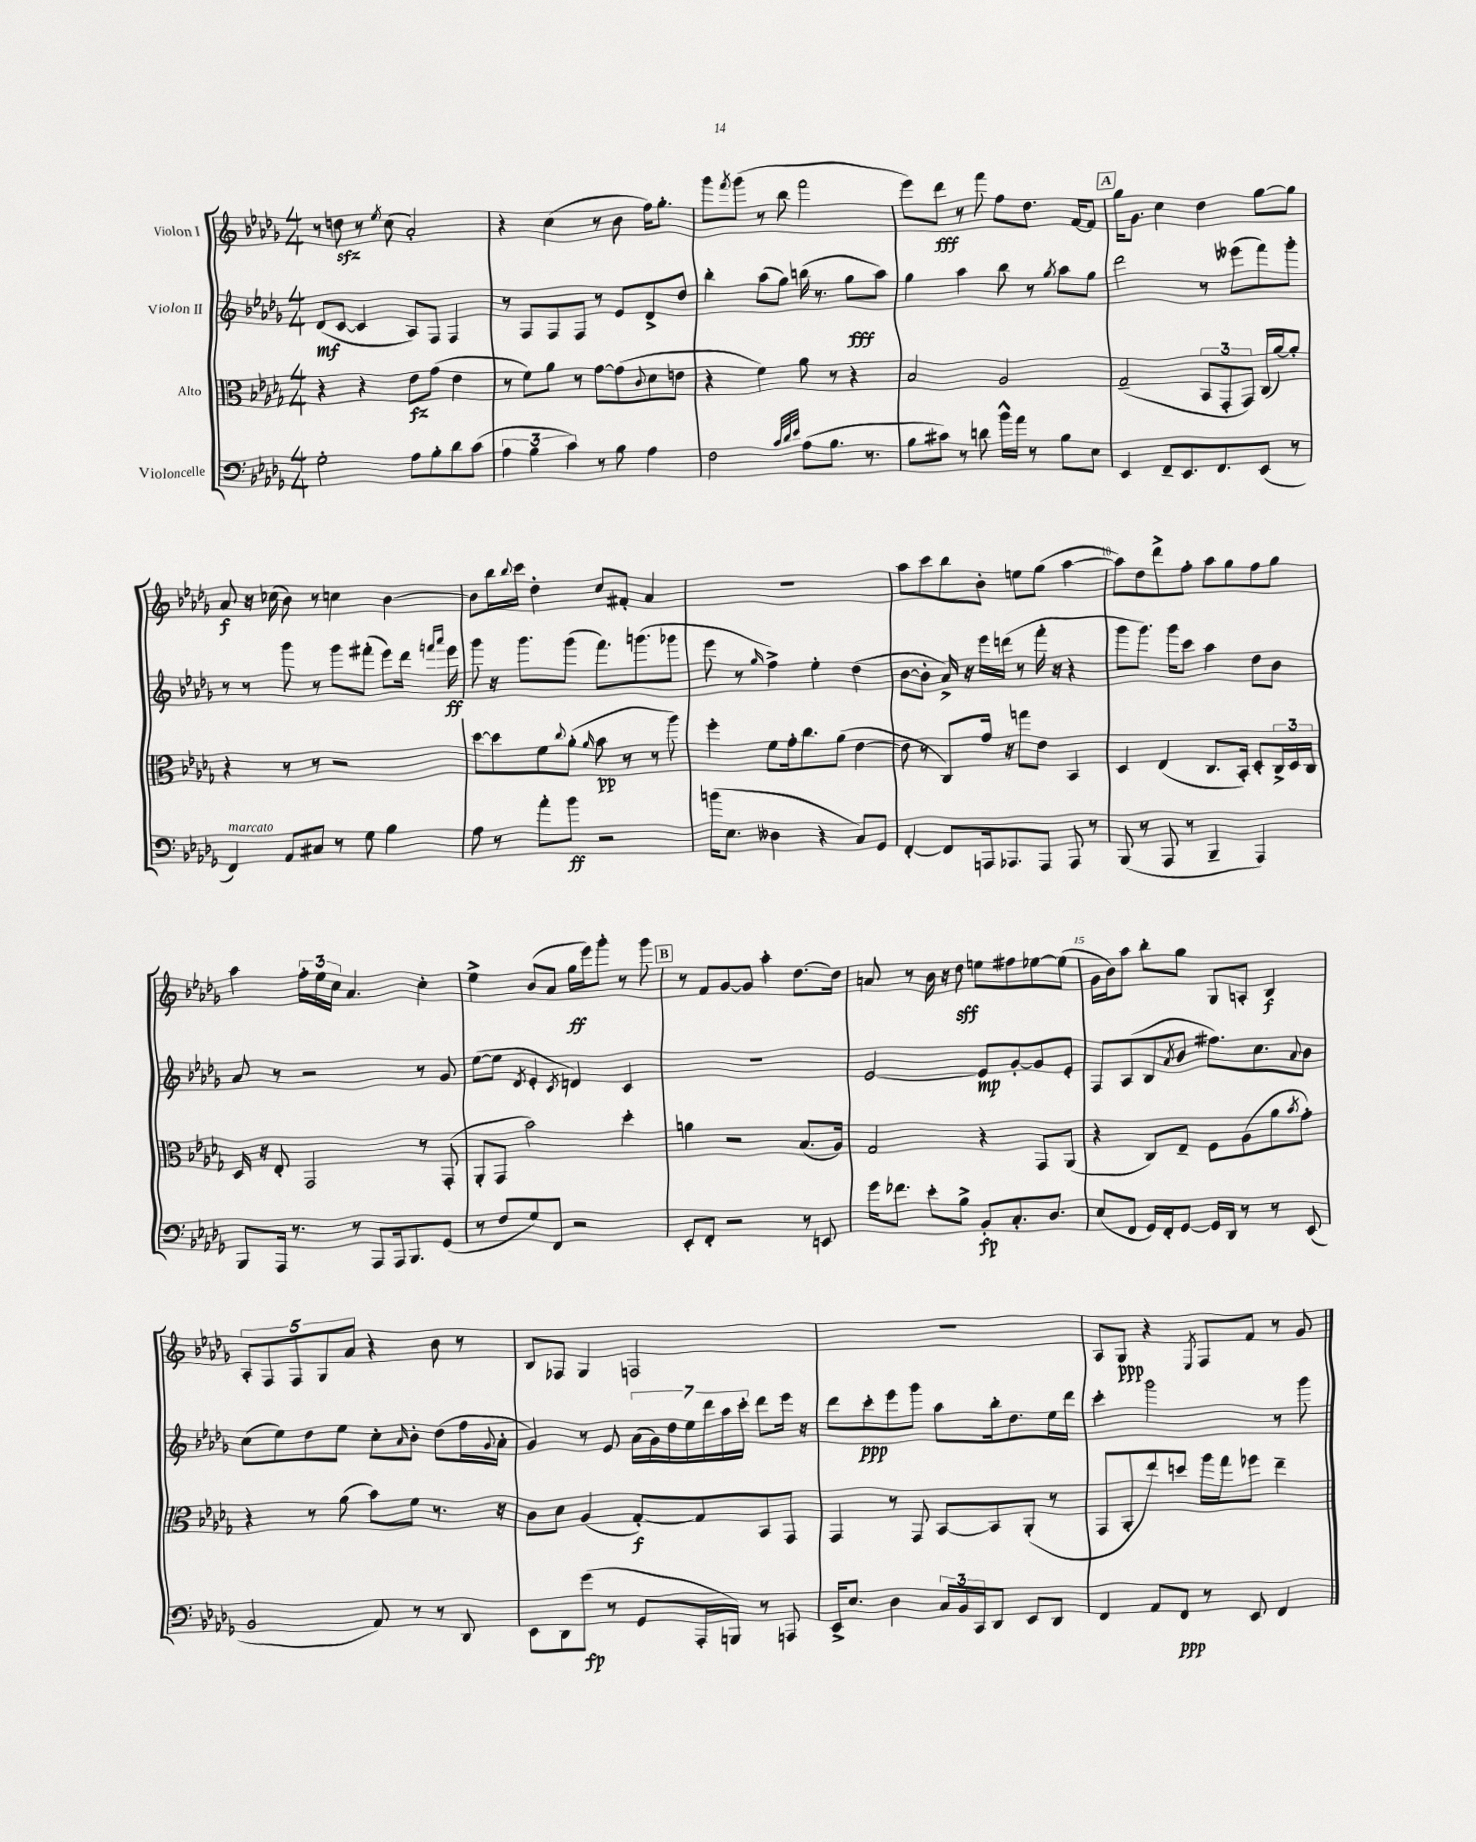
<<
\new StaffGroup <<
\new Staff = "s0" \with { instrumentName = "Violon I" } {
    \clef treble \key des \major \numericTimeSignature \time 4/4
    r8 d''8\sfz r8 \acciaccatura { ees''8 } c''8( aes'2-.) |
    r4 c''4( r8 bes'8 f''16) ges''8.-. |
    ges'''8 \acciaccatura { f'''8 } ges'''8( r8 bes''8 f'''2 |
    ees'''8) des'''8\fff r8 f'''8 f''8 des''8. f'16~ f'8 |
    \mark \markup { \box "A" } ges''16 ges'8. c''4 des''4 ges''8~ ges''8 |
    aes'8\f r16 ces''16( bes'8) r8 c''4 bes'4~ |
    bes'8 bes''16 \appoggiatura { bes''8 } c'''16 des''4-. c''8 fis'8-. aes'4 |
    R1 |
    aes''8 c'''8 bes''8 bes'8-. e''8 ges''8( aes''4~ |
    aes''8) des''8 des'''8-> f''8-. aes''8 ges''8 f''8 ges''8 |
    aes''4 \tuplet 3/2 { f''16-. ees''16 c''16 } aes'4. c''4-. |
    ees''4-> bes'8( aes'8 ges''16\ff ees'''16) ges'''8-. r8 ges'''8 |
    \mark \markup { \box "B" } r8 f'8 ges'8~ ges'8 aes''4-. des''8.~ des''16 |
    a'8 r8 bes'16 r16 des''8\sff e''8 fis''8 ees''8~ ees''8( |
    ges'16 bes'16) aes''8 bes''8-. ges''8 ges8 a8-. bes4\f |
    \tuplet 5/4 { aes8-. f8 f8 ges8 aes'8 } r4 bes'8 r8 |
    bes8 fes8 ges4 f2 |
    R1 |
    aes8 ges8\ppp r4 \acciaccatura { ees8 } f8 f'8 r8 ges'8 \bar "|." |
}
\new Staff = "s1" \with { instrumentName = "Violon II" } {
    \clef treble \key des \major \numericTimeSignature \time 4/4
    des'8\mf( c'8~ c'4 aes8) f8 f4 |
    r8 f8 f8 f8 r8 ees'8 des'8-> des''8 |
    bes''4-. aes''8( ges''8) b''16( r8. ges''8\fff aes''8) |
    ges''4 aes''4 bes''8 r8 \acciaccatura { ges''8 } aes''8 ges''8 |
    \mark \markup { \box "A" } des'''2 r8 eeses'''8( f'''8) ges'''8-. |
    r8 r8 ges'''8 r8 ges'''8 fis'''8-.( ees'''8) des'''16 \grace { f'''16 aes'''16 } ees'''16\ff |
    ges'''8 r16 ges'''8. ges'''8( f'''8.) g'''8.( ges'''8 |
    ees'''8 r8 \grace { ges''16 } f''4->) ees''4-. des''4( |
    bes'8~ bes'8-. aes'16->) r16 ees'''16 d'''16( r8 f'''16-. r16 r4 |
    ges'''8 ges'''8.) ges'''16 c'''8 aes''4 des''8 bes'8 |
    aes'8 r8 r2 r8 ges'8 |
    ees''8~( ees''8 \acciaccatura { des'8 } ees'4-. \acciaccatura { c'8 } d'4) c'4 |
    \mark \markup { \box "B" } R1 |
    ees'2~ ees'8\mp ges'8~-. ges'8 ees'8-. |
    f8 aes8( bes8 \acciaccatura { aes'8 } bes'8 fis''8.) c''8. \appoggiatura { aes'8 } bes'8 |
    c''8( ees''8) des''8 ees''8 c''8-. \grace { aes'16 } bes'8-. des''8( f''16 \appoggiatura { ges'8 } aes'16-. |
    ges'4) r8 ees'8 \tuplet 7/4 { aes'16( ges'16) des''16 ees''16 des'''16 aes''16 c'''16-. } des'''8 ees'''16 r16 |
    des'''8 c'''8-.\ppp ees'''8 ges'''8 aes''8 bes''16-. des''8. ees''16 des'''16 |
    c'''4-. ges'''2 r8 ges'''8 \bar "|." |
}
\new Staff = "s2" \with { instrumentName = "Alto" } {
    \clef alto \key des \major \numericTimeSignature \time 4/4
    r4 r4 ees'8\fz ges'8( ees'4 |
    r8 f'8) aes'8 r8 ges'8~ ges'8( \appoggiatura { c'8 } des'8 e'8 |
    r4 f'4) aes'8 r8 r4 |
    bes2 aes2 |
    \mark \markup { \box "A" } ges2--( \tuplet 3/2 { bes,8 ges,8-. ges,8) } c16( aes'16~) aes'8-. |
    r4 r8 r8 r2 |
    des''8~ des''8 f'8 \appoggiatura { c''8 } aes'8-.( \grace { aes'16 } bes'8\pp r8 r8 aes''8) |
    f''4-. f'8 ges'16-. c''8. aes'8( ees'4~ |
    ees'8 r8 c8) ges'16 r16 g''8 ees'8 bes,4 |
    des4 ees4( c8. bes,16-.) des8-. \tuplet 3/2 { c16-> des16 c16 } |
    des16 r16 ees8-. ges,2 r8 ges,8-.( |
    aes,8-. ges,8 bes'2) des''4-. |
    \mark \markup { \box "B" } a'4 r2 bes8.( aes16) |
    ges2 r4 ges,8 aes,8( |
    r4 c8) ees8-- f8 aes8( aes'8 \acciaccatura { bes'8 } ges'8-.) |
    r4 r8 aes'8( bes'8) f'8 r8. r16 |
    c'8 des'8 aes4( ges8~-.\f) ges8 bes,8 ges,8 |
    ges,4 r8 ges,8 bes,8~ bes,8 aes,8-.( r8 |
    ges,8 aes,8-. ees''8) d''8 aes''16 ges''16 fes''8 ees''4-- \bar "|." |
}
\new Staff = "s3" \with { instrumentName = "Violoncelle" } {
    \clef bass \key des \major \numericTimeSignature \time 4/4
    ges2-. aes8 bes8-. des'8 c'8( |
    \tuplet 3/2 { aes4 bes4 c'4) } r8 bes8 aes4 |
    f2 \grace { c'32 des'32 ees'32 } aes8( bes8. r8. |
    bes8 cis'8) r8 d'8 bes'16-^ aes'16 r8 bes8 ees8 |
    \mark \markup { \box "A" } ees,4 f,8-- ees,8. f,8. ees,8( r8 |
    f,4^\markup { \italic "marcato" }) aes,8 cis8 r8 ges8 bes4 |
    aes8 r8 aes'8-. bes'8\ff r2 |
    b'16( ees8. deses4 r4 c8) ges,8 |
    f,4~-. f,8 a,,16 aes,,8. aes,,8 aes,,8 r8 |
    bes,,8( r8 aes,,8 r8 bes,,4-- aes,,4) |
    bes,,8 aes,,16 r8. r8 aes,,8 aes,,16 bes,,8. ges,8( |
    r8 f8 ges8) f,8 r2 |
    \mark \markup { \box "B" } ees,8-. f,8-. r2 r8 e,8 |
    ges'16 fes'8. ees'8-. bes8-> bes,8-.\fp c8.-. des8. |
    ees8( f,8 ges,16) f,16-. ges,8~ ges,16 des,16 r8 r8 ees,8( |
    bes,2 aes,8) r8 r8 des,8 |
    ees,8 des,8 ges'8\fp( r8 ges,8 aes,,16-. b,,16) r8 a,,8 |
    ees,16-> ees8. des4 \tuplet 3/2 { c16 bes,16 c,16 } des,8 ees,8 des,8 |
    f,4 aes,8 f,8\ppp r8 ees,8 f,4 \bar "|." |
}
>>
>>
\layout { \context { \Score \override BarNumber.break-visibility = ##(#f #t #t) barNumberVisibility = #(every-nth-bar-number-visible 5) } }
